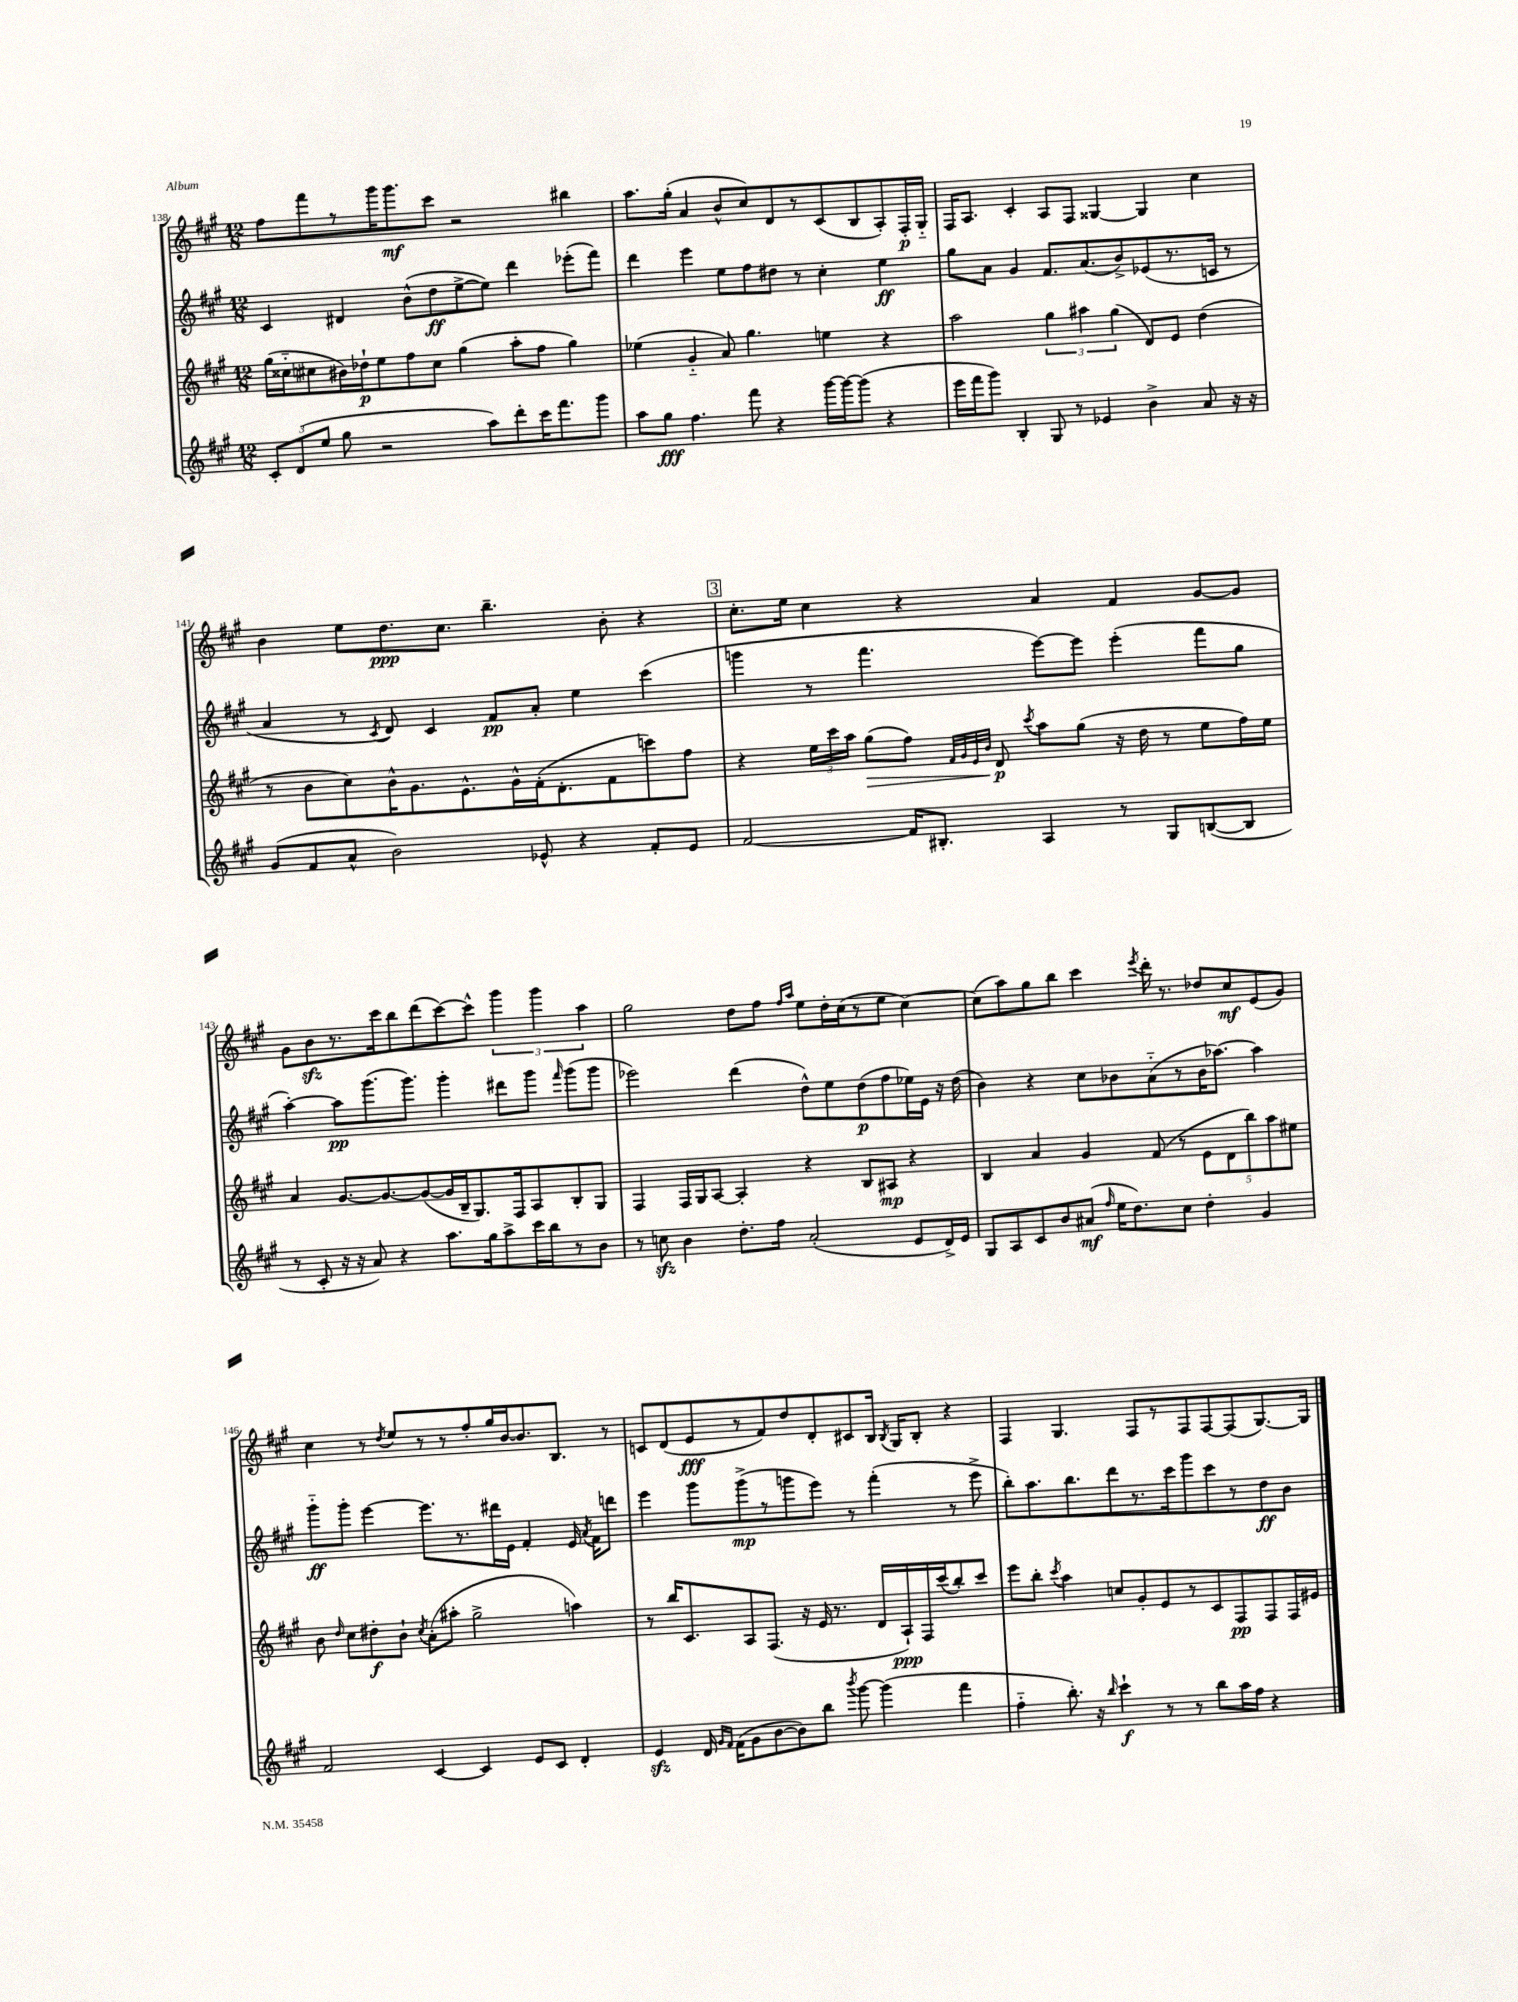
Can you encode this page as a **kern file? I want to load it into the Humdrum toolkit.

**kern	**kern	**kern	**kern
*staff4	*staff3	*staff2	*staff1
*clefG2	*clefG2	*clefG2	*clefG2
*k[f#c#g#]	*k[f#c#g#]	*k[f#c#g#]	*k[f#c#g#]
*M12/8	*M12/8	*M12/8	*M12/8
12c#'	(16gg#	4c#	8ff#
.	16cc##'~	.	.
(12d	.	.	.
.	8cc#	.	8fff#
12ee	.	.	.
8gg#	16b#)	4d#	8r
.	16dd-`	.	.
2r	8ee	.	16ggg#
.	.	.	8.ggg#
.	8ff#	(8b^^	.
.	8cc#	8dd	8ccc#
.	(4gg#	[8ee^	2r
8aa)	.	8ee])	.
8ddd'	8aa'	4ddd	.
16ccc#	8ff#	.	.
8.fff#	.	.	.
.	4gg#)	(8eee-'	4bb#
8ggg#	.	8fff#)	.
=	=	=	=
8aa	(4ee-	4ddd	8.aa
8gg#	.	.	.
.	.	.	(16gg#'
4.ff#	4g#'~	4eee	4a
.	8a)	8ee	8b^^
8fff#	4.gg#	8ff#	8cc#)
4r	.	8dd#	8d
.	.	8r	8r
[16ggg#	4ee	4cc#'	(8c#
16ggg#_	.	.	.
(8ggg#]	.	.	8B
4r	4r	4ee	8A')
.	.	.	16F#'
.	.	.	16G#'~
=	=	=	=
16eee	2aa	8gg#	16F#
16fff#	.	.	8.A
8ggg#)	.	8a	.
4B'	.	4g#	4c#'
8G#	6gg#	8.f#	8A
8r	.	.	8F#
.	6aa#	.	.
.	.	(8.a	.
4e-	.	.	[4G##
.	(6gg#	.	.
.	.	8b^)	.
4b^	8d)	(8e-	4G##]
.	8e	8.r	.
8a	(4dd	.	4cc#
.	.	16c	.
16r	.	8r	.
16r	.	.	.
=	=	=	=
(8g#	8r	4a	4b
8f#	8b	.	.
8a^^	8cc#)	8r	8ee
.	.	8qc#	.
2b)	16b^^	8d)	8.dd
.	8.g#	.	.
.	.	4c#	.
.	.	.	8.cc#
.	8.e^^	.	.
.	.	8f#	4.bb~
.	16g#^^	.	.
8e-^^	(16f#'	8a'	.
.	8.d'	.	.
4r	.	4ee	.
.	8f#	.	8b'
8f#'	8ccc)	(4ccc#	4r
8e-	8ff#	.	.
=	=	=	=
[2f#	4r	4ggg	8.cc#'
.	.	.	16ee
.	24ee	8r	4cc#
.	24ccc#	.	.
.	24aa	.	.
.	(8gg#	4.fff#	.
16f#]	8ff#)	.	4r
8.B#'	.	.	.
.	32qqf#	.	.
.	32qqg#	.	.
.	32qqe	.	.
.	32qqb	.	.
.	8d	.	.
.	8qccc#	.	.
4A	8aa	[8eee)	4a
.	(8gg#	8eee]	.
8r	16r	(4eee'	4f#
.	16dd	.	.
8G#	8r	.	.
([8B	8ee	8fff#	[8g#
8B]	16ff#)	8gg#	8g#]
.	16ee	.	.
=	=	=	=
8r	4a	[4aa')	8g#
8c#'	.	.	8b
16r	[8.g#	8aa]	8.r
16r	.	.	.
8a)	.	(8.ggg#	.
.	8.g#_	.	16ccc#
4r	.	.	8bb
.	.	8.ggg#)	.
.	(8g#_	.	(8ddd
8.aa	16g#]	4ggg#'	[8ccc#)
.	16B~	.	.
.	8.G#)	.	8ccc#^^]
16gg#	.	.	.
8aa^	.	8ddd#	6ggg#
.	16F#	.	.
16ccc#	8A	8ggg#	.
.	.	.	6ggg#
16bb	.	.	.
.	.	16qqfff#	.
8r	8B'	(8ggg#	.
.	.	.	6aa
8b	8G#	8ggg#	.
=	=	=	=
8r	4F#	2eee-)	2gg#
8cc	.	.	.
4b	16F#	.	.
.	16G#	.	.
.	[8A	.	.
8.dd'	4A']	(4ddd	8dd
.	.	.	8ff#
16ff#	.	.	.
.	.	.	16qqff#
.	.	.	16qqaa
(2a'	4r	8dd^^)	8ee
.	.	8ee	16dd'
.	.	.	(16cc#
.	8B	(8dd	8r
.	8A#	8ff#	8ee
8e	4r	16ee-)	[4cc#)
.	.	16e	.
16d^)	.	16r	.
16e	.	(16dd	.
=	=	=	=
8G#	4B	4b)	(8cc#]
8A	.	.	8aa)
8c#	4a	4r	8gg#
8b	.	.	8bb
(8a#	4g#	8cc#	4ccc#
16qqff#	.	.	.
16ee	.	8b-	.
8.dd)	.	.	.
.	.	.	8qeee
.	(8f#	(8a'~	16ddd'
.	.	.	8.r
8cc#	8r	8r	.
4dd'	10e	16b-	8dd-
.	.	[8.aa-)	.
.	10d	.	.
.	.	.	8cc#
.	10bb)	.	.
4g#	.	4aa-]	(8e
.	10aa	.	.
.	.	.	8g#)
.	10ee#	.	.
=	=	=	=
2f#	8b	8ggg#'~	4cc#
.	16qqdd	.	.
.	8cc#	8ggg#'	.
.	8dd#'	[4eee	8r
.	.	.	8qdd
.	8b`	.	8ee
.	8qcc#	.	.
[4c#	(8a'	8.eee]	8r
.	8aa#'	.	8r
.	.	8.r	.
4c#]	2gg#^	.	8ff#'
.	.	16ddd#	16gg#
.	.	16e	[16b
8e	.	4f#'	8.b]
8c#	.	.	.
.	.	.	8.B
4d'	4aa)	16e	.
.	.	8qa	.
.	.	16f#	.
.	.	8ddd	8r
=	=	=	=
4e	8r	4eee	8c
.	16bb	.	(8d
.	8.c#	.	.
16d	.	8ggg#	8e
16qqg#	.	.	.
16qqf#	.	.	.
(16f#	.	.	.
8g#	8A	(8ggg#^	8r
[8b	(8.F#	8r	8f#)
8b])	.	8ggg	8dd
.	16r	.	.
8bb	16e	8eee)	8d'
.	8.r	.	.
8qbbb	.	.	.
[8ggg#	.	8r	8c#
(4ggg#]	16d	(4fff#'	16B
.	.	.	8qB
.	16A`)	.	16G#
.	16F#	.	8B'
.	(16ccc#	.	.
4fff#	8bb')	8r	4r
.	8ccc#	8eee^	.
=	=	=	=
4ff#'~	8eee	8bb')	4F#
.	8bb'	8.aa	.
.	8qccc#	.	.
8.bb')	4aa	.	4.G#
.	.	8.bb	.
16r	.	.	.
16qqbb	.	.	.
4ccc#`	8cc	8ddd	.
.	8g#'	8.r	8F#
8r	8e	.	8r
.	.	16ccc#	.
8r	8r	8ggg#	8F#
8bb	8c#	8ccc#	[8F#
16aa	8F#	8r	(8F#]
16ff#	.	.	.
4r	8F#	8dd	[8.G#)
.	16F#	8b	.
.	16e#	.	16G#]
==	==	==	==
*-	*-	*-	*-
